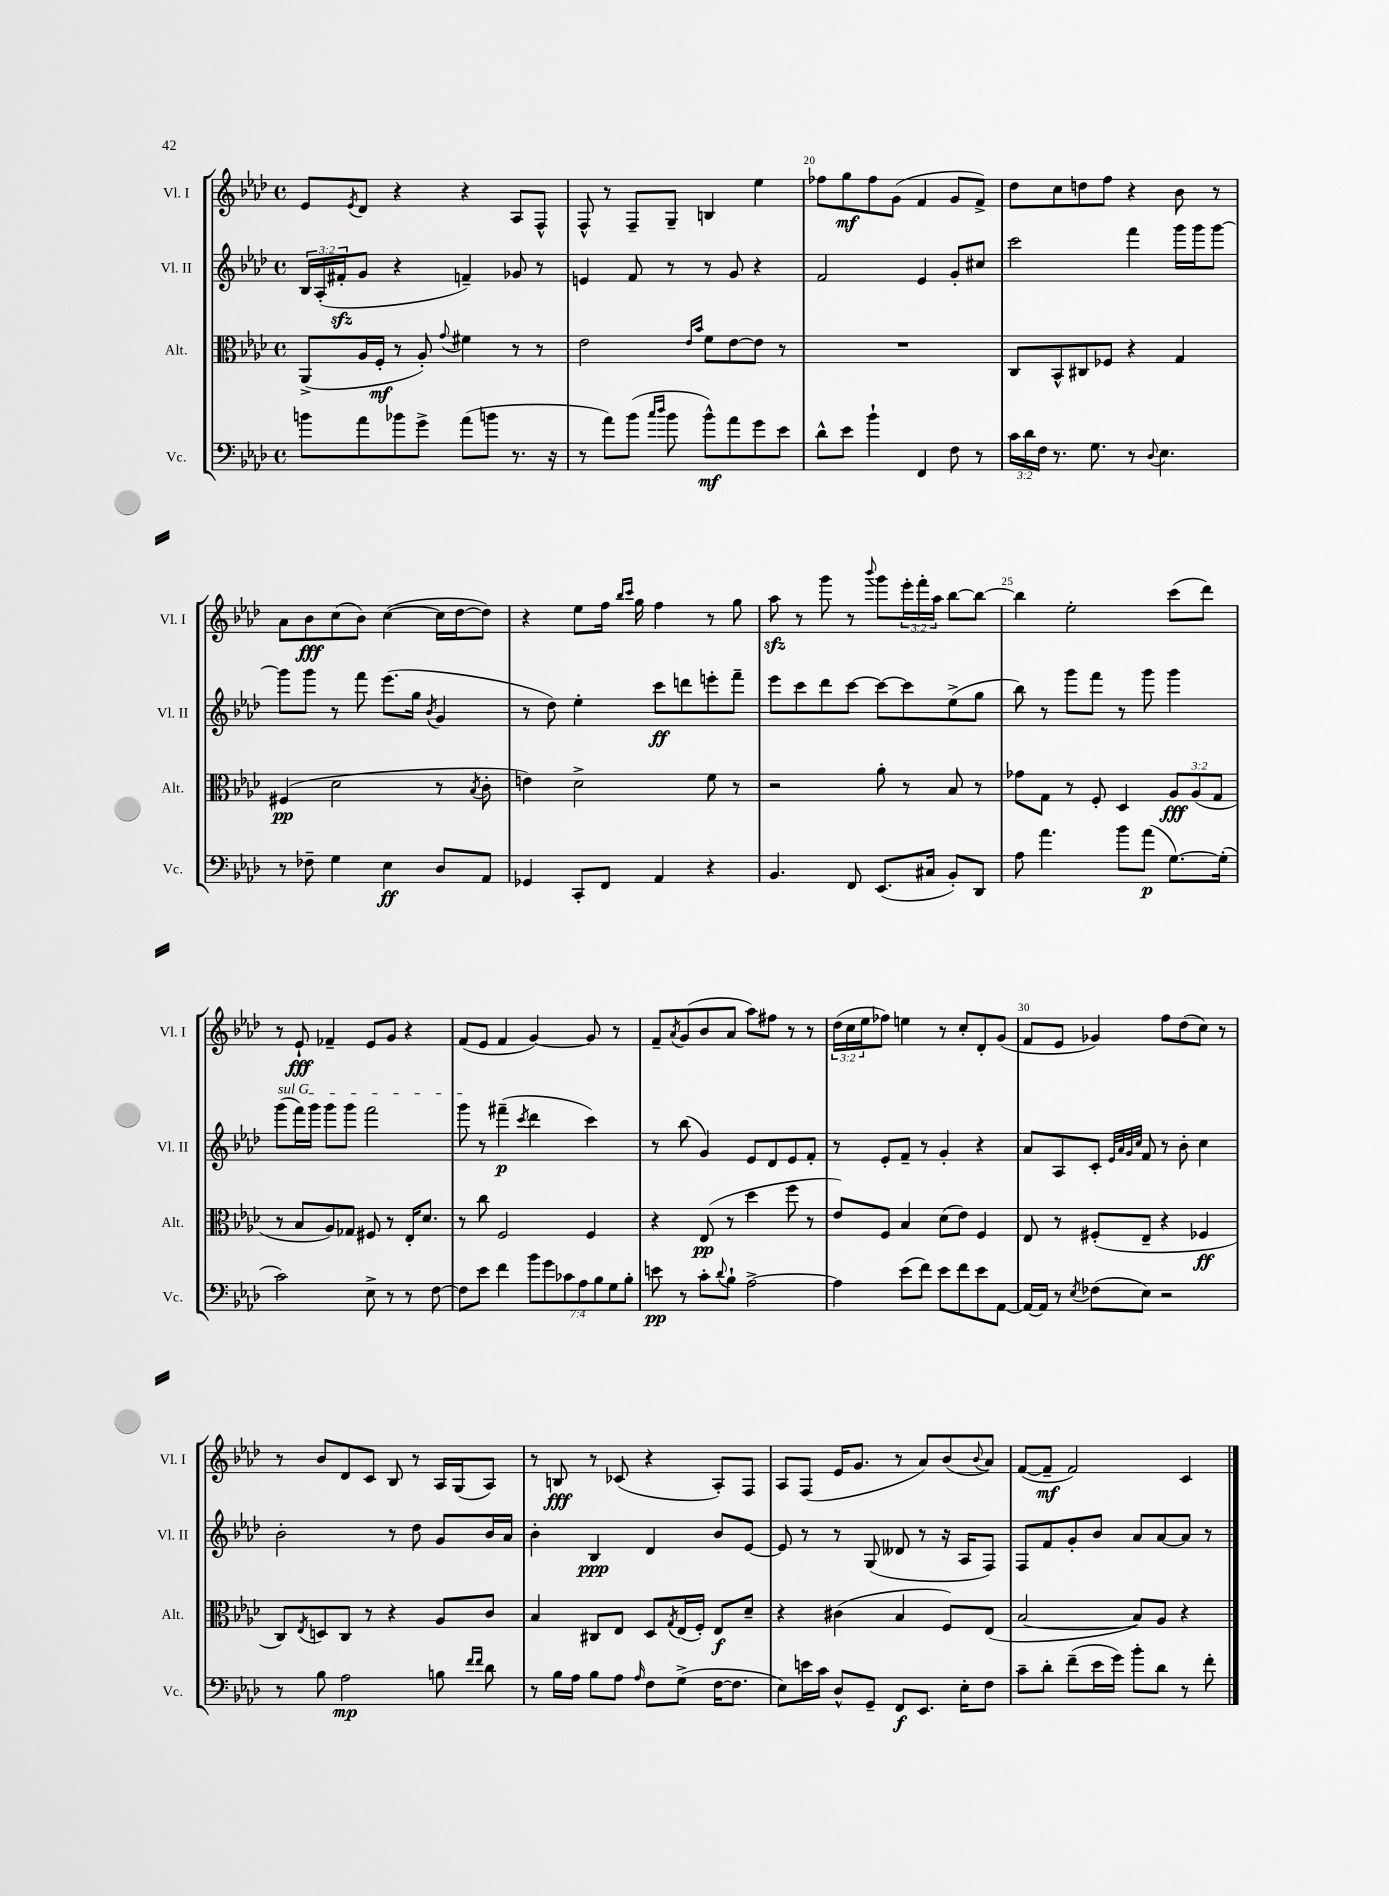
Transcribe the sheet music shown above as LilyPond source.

<<
\new StaffGroup <<
\new Staff = "s0" \with { instrumentName = "Vl. I" shortInstrumentName = "Vl. I" } {
    \clef treble \key aes \major \defaultTimeSignature \time 4/4 \override Staff.TupletNumber.text = #tuplet-number::calc-fraction-text
    ees'8 \acciaccatura { ees'8 } des'8 r4 r4 aes8 f8-^ |
    f8-^ r8 f8-- g8-- b4 ees''4 |
    fes''8 g''8\mf fes''8 g'8( f'4 g'8 f'8->) |
    des''8 c''8 d''8 f''8 r4 bes'8 r8 |
    aes'8 bes'8\fff c''8( bes'8) c''4~( c''16 des''16~ des''8) |
    r4 ees''8 f''16 \grace { bes''16 c'''16 } g''16 f''4 r8 g''8 |
    aes''8\sfz r8 g'''8 r8 \appoggiatura { bes'''8 } g'''8 \tuplet 3/2 { ees'''16-. f'''16-. aes''16 } bes''8~ bes''8~ |
    bes''4 ees''2-. c'''8( des'''8) |
    r8 ees'8-!\fff fes'4-- ees'8 g'8 r4 |
    f'8( ees'8 f'4 g'4~) g'8 r8 |
    f'8-- \acciaccatura { aes'8 } g'8( bes'8 aes'8 aes''8) fis''8 r8 r8 |
    \tuplet 3/2 { des''16( c''16 ees''16 } fes''8) e''4 r8 c''8-. des'8-. g'8( |
    f'8 ees'8 ges'4) f''8 des''8( c''8) r8 |
    r8 bes'8 des'8 c'8 bes8 r8 aes16 g16( aes8) |
    r8 b8\fff r8 ces'8( r4 aes8-.) f8 |
    aes8 f8( ees'16 g'8. r8 aes'8) bes'8( \appoggiatura { bes'8 } aes'8) |
    f'8~( f'8--\mf f'2) c'4 \bar "|." |
}
\new Staff = "s1" \with { instrumentName = "Vl. II" shortInstrumentName = "Vl. II" } {
    \clef treble \key aes \major \defaultTimeSignature \time 4/4 \override Staff.TupletNumber.text = #tuplet-number::calc-fraction-text
    \tuplet 3/2 { bes16 aes16-.( fis'16-.\sfz } g'8 r4 f'4--) ges'8 r8 |
    e'4 f'8 r8 r8 g'8 r4 |
    f'2 ees'4 g'8-. cis''8 |
    c'''2 f'''4 g'''16 g'''16 g'''8~ |
    g'''8 g'''8 r8 f'''8 ees'''8.( g''16 \acciaccatura { bes'8 } g'4 |
    r8 des''8) ees''4-. c'''8\ff d'''8 e'''8-. f'''8-- |
    ees'''8 c'''8 des'''8 c'''8~ c'''8~ c'''8 ees''8->( g''8 |
    bes''8) r8 g'''8 f'''8 r8 g'''8 g'''4 |
    \once \override TextSpanner.bound-details.left.text = \markup { \italic "sul G" } g'''8\startTextSpan( f'''16) g'''16 g'''8 g'''8 f'''2 |
    g'''8\stopTextSpan r8 fis'''4--\p( \acciaccatura { c'''8 } des'''4 c'''4) |
    r8 bes''8( g'4) ees'8 des'8 ees'8 f'8-. |
    r8 ees'8-. f'8-- r8 g'4-. r4 |
    aes'8 aes8 c'8-. \grace { ees'32 aes'32 g'32 c''32 } f'8 r8 bes'8-. c''4 |
    bes'2-. r8 des''8 g'8 bes'16 aes'16 |
    bes'4-. bes4\ppp des'4 bes'8 ees'8~ |
    ees'8 r8 r8 g8( deses'8 r8 r16 aes16 f8) |
    f8 f'8 g'8-. bes'8 aes'8 aes'8~ aes'8 r8 \bar "|." |
}
\new Staff = "s2" \with { instrumentName = "Alt." shortInstrumentName = "Alt." } {
    \clef alto \key aes \major \defaultTimeSignature \time 4/4 \override Staff.TupletNumber.text = #tuplet-number::calc-fraction-text
    aes,8->( aes16 f16-.\mf r8 aes8-.) \appoggiatura { g'8 } fis'4 r8 r8 |
    ees'2 \grace { ees'16 bes'16 } f'8 ees'8~ ees'8 r8 |
    R1 |
    c8 bes,8-^ cis8 fes8 r4 g4 |
    fis4\pp( des'2 r8 \acciaccatura { bes8 } c'8-. |
    e'4) des'2-> f'8 r8 |
    r2 aes'8-. r8 bes8 r8 |
    ges'8 g8 r8 f8-. des4 \tuplet 3/2 { aes8\fff aes8( g8 } |
    r8 bes8 aes8) ges8 fis8 r8 ees16-. des'8. |
    r8 c''8 f2 f4 |
    r4 ees8\pp( r8 des''4 f''8 r8 |
    ees'8) f8 bes4 des'8( ees'8) f4 |
    ees8 r8 fis8-.( ees8-- r4 fes4\ff |
    c8) \acciaccatura { ees8 } d8 c8 r8 r4 aes8 c'8 |
    bes4 cis8 ees8 des8 \acciaccatura { g8 } ees16( f16-.) ees8\f des'8-- |
    r4 cis'4( bes4 f8) ees8( |
    bes2~ bes8) aes8 r4 \bar "|." |
}
\new Staff = "s3" \with { instrumentName = "Vc." shortInstrumentName = "Vc." } {
    \clef bass \key aes \major \defaultTimeSignature \time 4/4 \override Staff.TupletNumber.text = #tuplet-number::calc-fraction-text
    b'8 aes'8 bes'8 g'8-> aes'8( b'8 r8. r16 |
    r8 aes'8) bes'8( \grace { c''16 des''16 } bes'8 bes'8-^\mf) aes'8 g'8 ees'8 |
    des'8-^ ees'8 bes'4-! f,4 f8 r8 |
    \tuplet 3/2 { c'16 des'16 f16 } r8. g8. r8 \appoggiatura { des8 } ees4. |
    r8 fes8-- g4 ees4\ff des8 aes,8 |
    ges,4 c,8-. f,8 aes,4 r4 |
    bes,4. f,8 ees,8.( cis16 bes,8-.) des,8 |
    aes8 aes'4. bes'8 aes'8\p( g8.~) g16-.( |
    c'2) ees8-> r8 r8 f8~ |
    f8 ees'8 f'4 \tuplet 7/4 { bes'8 g'8 ces'8 aes8 bes8 g8 bes8-. } |
    e'8\pp r8 c'8-. \appoggiatura { des'8 } bes8-! aes2~-> |
    aes4 ees'8( f'8) ees'8 f'8 ees'8 aes,8~ |
    aes,16~ aes,16 r8 \acciaccatura { ees8 } fes8( ees8) r2 |
    r8 bes8 aes2\mp b8 \grace { f'16 f'16 } des'8 |
    r8 bes16 aes16 bes8 aes8 \grace { aes16 } f8 g8->( f16~ f8. |
    ees8) e'16 c'16 des8-^ g,8-- f,8\f ees,8. ees16-. f8 |
    c'8-- des'8-. f'8--( ees'16 g'16) bes'8-. des'8 r8 f'8-. \bar "|." |
}
>>
>>
\layout { \context { \Score currentBarNumber = #18 \override BarNumber.break-visibility = ##(#f #t #t) barNumberVisibility = #(every-nth-bar-number-visible 5) } }
